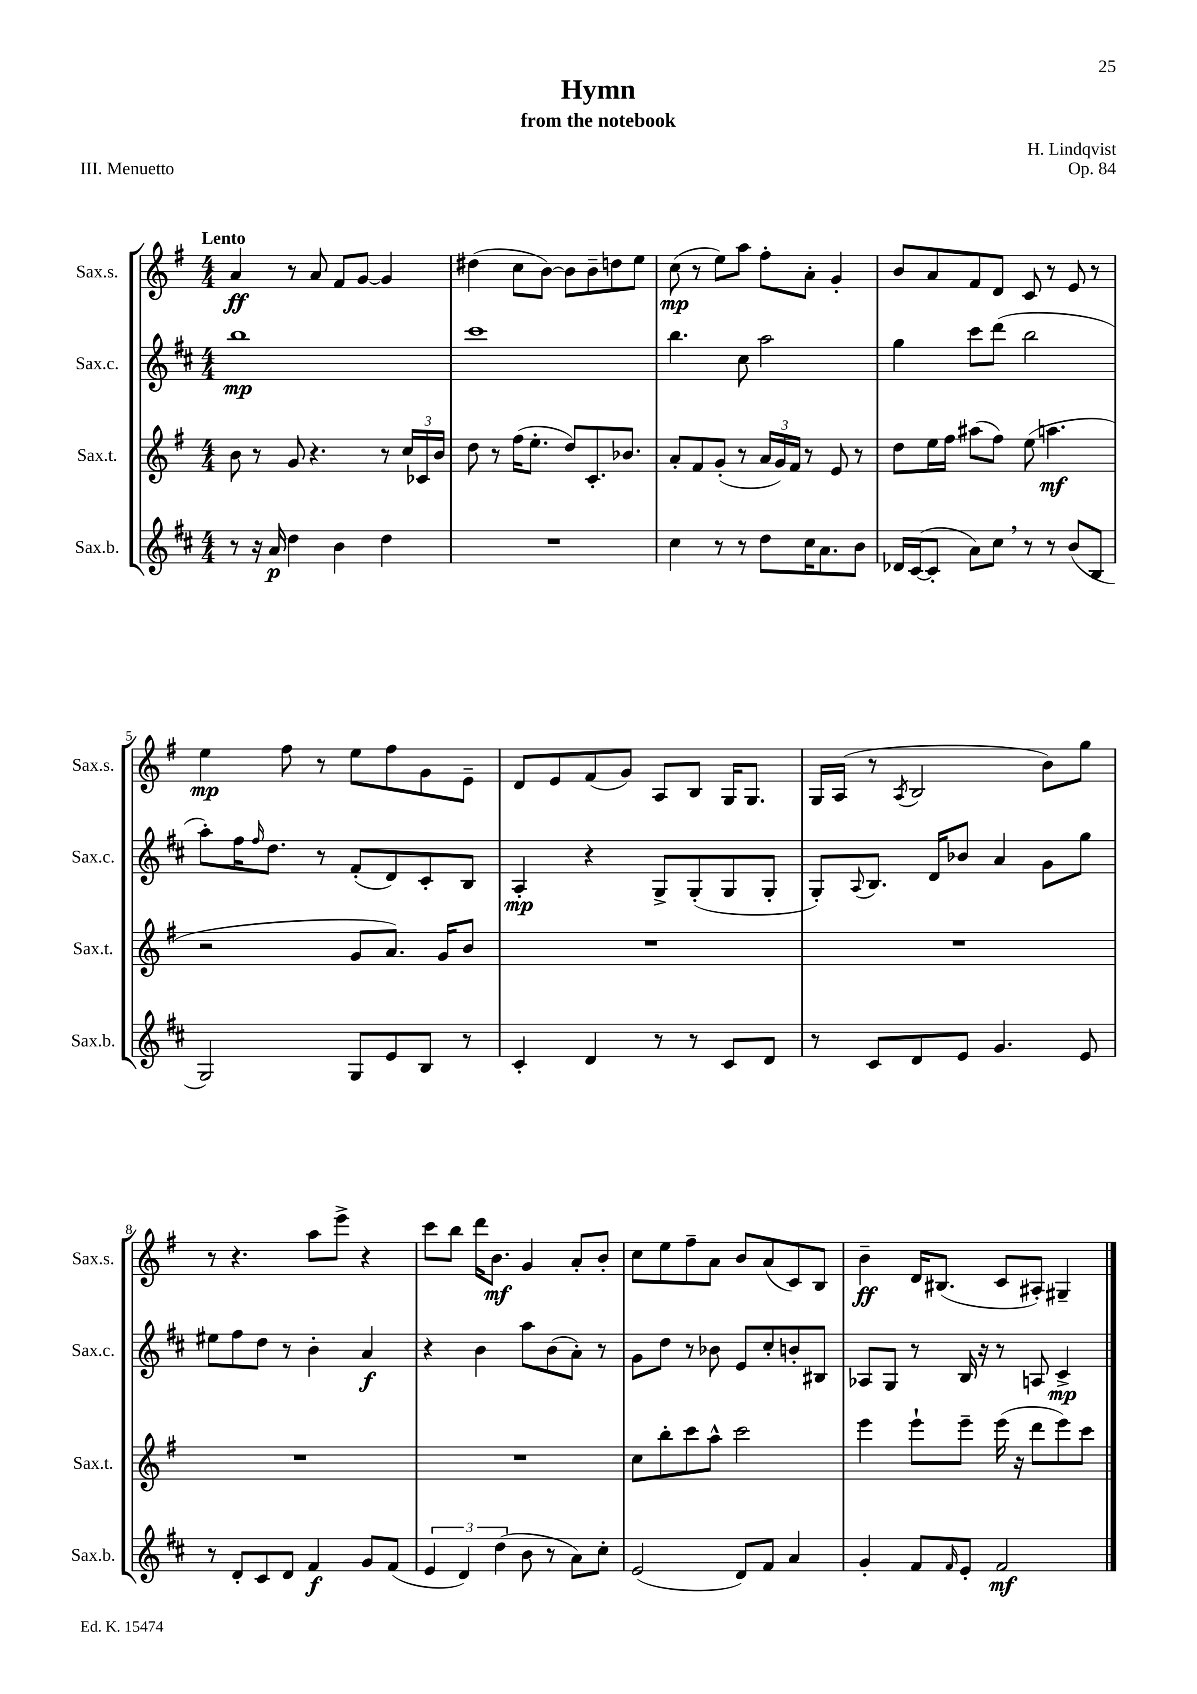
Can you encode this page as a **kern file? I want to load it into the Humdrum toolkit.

**kern	**kern	**kern	**kern
*staff4	*staff3	*staff2	*staff1
*clefG2	*clefG2	*clefG2	*clefG2
*k[f#c#]	*k[f#]	*k[f#c#]	*k[f#]
*M4/4	*M4/4	*M4/4	*M4/4
8r	8b	1bb	4a
16r	8r	.	.
16a	.	.	.
4dd	8g	.	8r
.	4.r	.	8a
4b	.	.	8f#
.	.	.	[8g
4dd	8r	.	4g]
.	24cc	.	.
.	24c-	.	.
.	24b	.	.
=	=	=	=
1r	8dd	1ccc#	(4dd#
.	8r	.	.
.	(16ff#	.	8cc
.	8.ee'	.	.
.	.	.	[8b)
.	8dd)	.	8b]
.	8.c'	.	8b~
.	.	.	8dd
.	8.b-	.	.
.	.	.	8ee
=	=	=	=
4cc#	8a'	4.bb	(8cc
.	8f#	.	8r
8r	(8g'	.	8ee)
8r	8r	8cc#	8aa
8dd	24a	2aa	8ff#'
.	24g)	.	.
.	24f#	.	.
16cc#	8r	.	8a'
8.a	.	.	.
.	8e	.	4g'
8b	8r	.	.
=	=	=	=
16d-	8dd	4gg	8b
([16c#	.	.	.
8c#']	16ee	.	8a
.	16ff#	.	.
8a)	(8aa#	8ccc#	8f#
8cc#	8ff#)	(8ddd	8d
8r	(8ee	2bb	8c
8r	4.aa	.	8r
(8b	.	.	8e
8B	.	.	8r
=	=	=	=
2G)	2r	8aa')	4ee
.	.	16ff#	.
.	.	16qqff#	.
.	.	8.dd	.
.	.	.	8ff#
.	.	8r	8r
8G	8g	(8f#'	8ee
8e	8.a)	8d)	8ff#
8B	.	8c#'	8g
.	16g	.	.
8r	8b	8B	8e~
=	=	=	=
4c#'	1r	4A'	8d
.	.	.	8e
4d	.	4r	(8f#
.	.	.	8g)
8r	.	8G^	8A
8r	.	(8G'	8B
8c#	.	8G	16G
.	.	.	8.G
8d	.	8G'	.
=	=	=	=
8r	1r	8G')	16G
.	.	.	(16A
.	.	8qqA	.
8c#	.	8.B	8r
.	.	.	8qA
8d	.	.	2B
.	.	16d	.
8e	.	8b-	.
4.g	.	4a	.
.	.	8g	8b)
8e	.	8gg	8gg
=	=	=	=
8r	1r	8ee#	8r
8d'	.	8ff#	4.r
8c#	.	8dd	.
8d	.	8r	.
4f#	.	4b'	8aa
.	.	.	8eee^
8g	.	4a	4r
(8f#	.	.	.
=	=	=	=
6e	1r	4r	8ccc
.	.	.	8bb
6d)	.	.	.
.	.	4b	16ddd
.	.	.	8.b
(6dd	.	.	.
8b	.	8aa	4g
8r	.	(8b	.
8a)	.	8a')	8a'
8cc#'	.	8r	8b'
=	=	=	=
(2e	8cc	8g	8cc
.	8bb'	8dd	8ee
.	8ccc	8r	8ff#~
.	8aa^^	8b-	8a
8d)	2ccc	8e	8b
8f#	.	8cc#'	(8a
4a	.	8b'	8c)
.	.	8B#	8B
=	=	=	=
4g'	4eee	8A-	4b~
.	.	8G	.
8f#	8eee`	8r	16d
.	.	.	(8.B#
16qqf#	.	.	.
8e'	8eee~	16B	.
.	.	16r	.
2f#	(16eee	8r	8c
.	16r	.	.
.	8ddd	8A	8A#')
.	8eee)	4c#^	4G#~
.	8ccc	.	.
==	==	==	==
*-	*-	*-	*-
